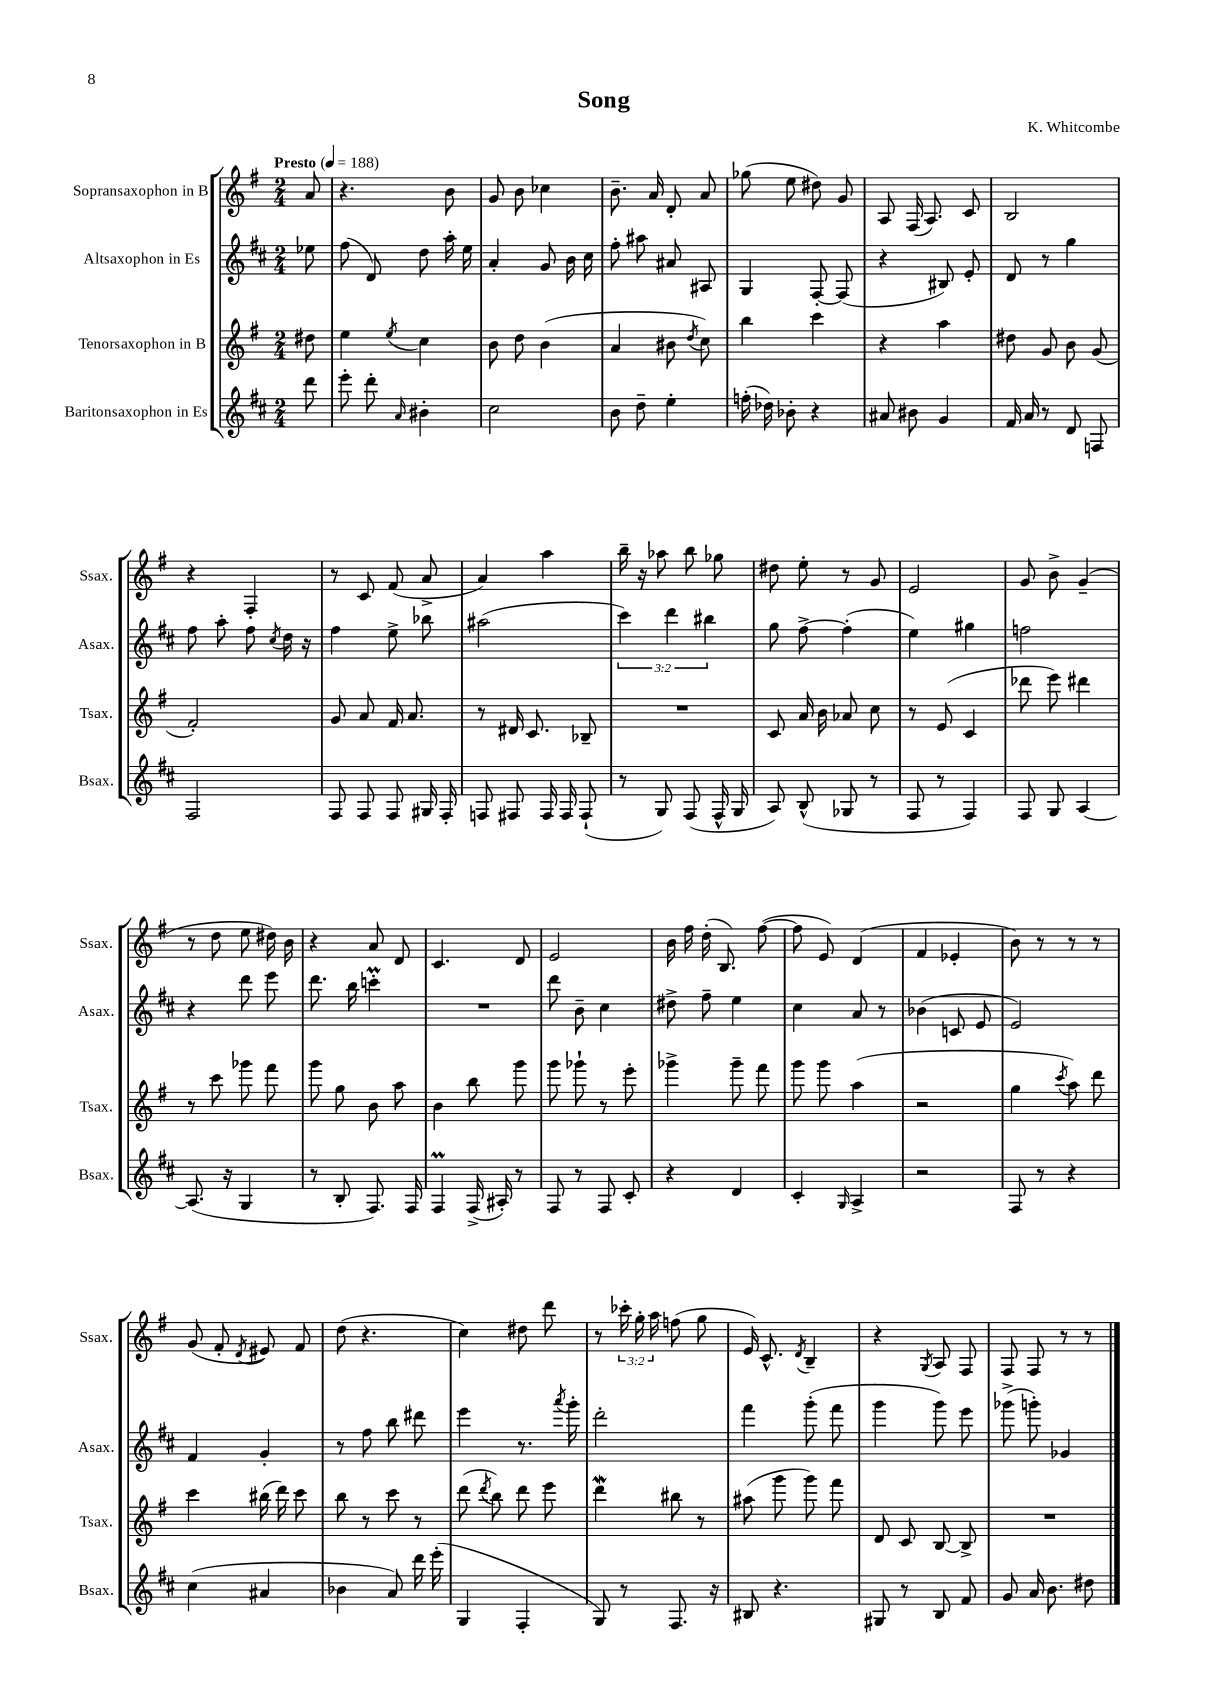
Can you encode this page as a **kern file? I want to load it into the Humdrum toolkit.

**kern	**kern	**kern	**kern
*part4	*part3	*part2	*part1
*staff4	*staff3	*staff2	*staff1
*I"Baritonsaxophon in Es	*I"Tenorsaxophon in B	*I"Altsaxophon in Es	*I"Sopransaxophon in B
*I'Bsax.	*I'Tsax.	*I'Asax.	*I'Ssax.
*clefG2	*clefG2	*clefG2	*clefG2
*k[f#c#]	*k[f#]	*k[f#c#]	*k[f#]
*M2/4	*M2/4	*M2/4	*M2/4
*MM188	*MM188	*MM188	*MM188
=	=	=	=
!	!	!	!LO:TX:a:B:t=Presto
8ddd\	8dd#X\	8ee-X\	8a/
=1	=1	=1	=1
8eee'\	4ee\	(8ff#\	4.r
8ddd'\	.	8d/)	.
16qqa/	8qee/	.	.
4b#X'\	4cc\	8dd\	.
.	.	16aa'\	8b\
.	.	16ee\	.
=2	=2	=2	=2
2cc#\	8b\	4a'/	8g/
.	8dd\	.	8b\
.	(4b\	8g/	4cc-X\
.	.	16b\	.
.	.	16cc#\	.
=3	=3	=3	=3
8b\	4a/	8ff#'\	8.b~\
8dd~\	.	8aa#X\	.
.	.	.	16a/
4ee'\	8b#X\	8a#X/	8d'/
.	8qdd/	.	.
.	8cc\)	8A#X/	8a/
=4	=4	=4	=4
(16ffn'\	4bb\	4G/	(8gg-X\
16dd-X\)	.	.	.
8b-X'\	.	.	8ee\
4r	4ccc\	[8F#'/	8dd#X\)
.	.	(8F#/]	8g/
=5	=5	=5	=5
8a#X/	4r	4r	8A/
8b#X\	.	.	(16F#/
.	.	.	8.A/)
4g/	4aa\	8B#X/)	.
.	.	8e'/	8c/
=6	=6	=6	=6
16f#/	8dd#X\	8d/	2B/
16a/	.	.	.
8r	8g/	8r	.
8d/	8b\	4gg\	.
8Fn/	(8g/	.	.
!!LO:LB:g=z
=7	=7	=7	=7
2F#/	2f#'/)	8ff#\	4r
.	.	8aa'\	.
.	.	8ff#\	4F#'/
.	.	8qcc#/	.
.	.	16dd\	.
.	.	16r	.
=8	=8	=8	=8
8F#/	8g/	4ff#\	8r
8F#/	8a/	.	8c/
8F#/	16f#/	8ee^\	(8f#/
.	8.a/	.	.
16G#X/	.	8bb-X\	8a^/
16F#'/	.	.	.
=9	=9	=9	=9
8Fn/	8r	(2aa#X\	4a/)
8F#X/	16d#X/	.	.
.	8.c/	.	.
16F#/	.	.	4aa\
16F#/	.	.	.
(8F#`/	8B-X~/	.	.
=10	=10	=10	=10
8r	2r	6ccc#\)	16bb~\
.	.	.	16r
8G/)	.	.	8aa-X\
.	.	6ddd\	.
(8F#/	.	.	8bb\
.	.	6bb#X\	.
16F#^^/	.	.	8gg-X\
16G/	.	.	.
=11	=11	=11	=11
8A/)	8c/	8gg\	8dd#X\
(8B^^/	16a/	[8ff#^\	8ee'\
.	16b\	.	.
8G-X/	8a-X/	(4ff#'\]	8r
8r	8cc\	.	8g/
=12	=12	=12	=12
8F#/	8r	4ee\)	2e/
8r	(8e/	.	.
4F#/)	4c/	4gg#X\	.
=13	=13	=13	=13
8F#/	8ddd-X\	2ffn\	8g/
8G/	8eee\)	.	8b^\
[4A/	4ddd#X\	.	(4g~/
!!LO:LB:g=z
=14	=14	=14	=14
(8.A/]	8r	4r	8r
.	8ccc\	.	8dd\
16r	.	.	.
4G/	8ggg-X\	8ddd\	8ee\
.	8fff#\	8eee\	16dd#X\)
.	.	.	16b\
=15	=15	=15	=15
8r	8ggg\	8.ddd\	4r
8B'/	8gg\	.	.
.	.	16bb\	.
8.F#/)	8b\	4cccnM'\	8a/
.	8aa\	.	8d/
16F#/	.	.	.
=16	=16	=16	=16
4F#m/	4b\	2r	4.c/
(16F#^/	8bb\	.	.
16A#X'/)	.	.	.
8r	8ggg\	.	8d/
=17	=17	=17	=17
8F#/	8ggg\	8ddd\	2e/
8r	8ggg-X`\	8b~\	.
8F#/	8r	4cc#\	.
8c#'/	8eee'\	.	.
=18	=18	=18	=18
4r	4ggg-X^\	8dd#X^\	16b\
.	.	.	16ff#\
.	.	8ff#~\	(16dd'\
.	.	.	8.B/)
4d/	8ggg-~\	4ee\	.
.	8fff#\	.	([8ff#\
=19	=19	=19	=19
4c#'/	8ggg\	4cc#\	8ff#\]
.	8ggg\	.	8e/)
16qqG/	.	.	.
4A^/	(4aa\	8a/	(4d/
.	.	8r	.
=20	=20	=20	=20
2r	2r	(4b-X\	4f#/
.	.	8cn/	4e-X'/
.	.	8e/	.
=21	=21	=21	=21
8F#/	4gg\	2e/)	8b\)
8r	.	.	8r
.	8qccc/	.	.
4r	8aa\)	.	8r
.	8ddd\	.	8r
!!LO:LB:g=z
=22	=22	=22	=22
(4cc#\	4ccc\	4f#/	(8g/
.	.	.	8f#'/
.	.	.	8qd/
4a#X/	(16bb#X\	4g'/	8e#X/)
.	16ddd\)	.	.
.	8ccc\	.	8f#/
=23	=23	=23	=23
4b-X\	8bb\	8r	(8dd\
.	8r	8ff#\	4.r
8a/)	8ccc\	8bb\	.
16ddd\	8r	8ddd#X\	.
(16eee'\	.	.	.
=24	=24	=24	=24
4G/	(8ddd\	4eee\	4cc\)
.	8qddd/	.	.
.	8bb\)	.	.
4F#'/	8ddd\	8.r	8dd#X\
.	8eee\	.	8ddd\
.	.	8qaaa/	.
.	.	16ggg'\	.
=25	=25	=25	=25
8G/)	4dddW\	2ddd'\	8r
8r	.	.	24ccc-X'\
.	.	.	24gg'\
.	.	.	24aa\
8.F#/	8bb#X\	.	(8ffn\
.	8r	.	8gg\
16r	.	.	.
=26	=26	=26	=26
8B#X/	(8aa#X\	4fff#\	16e/)
.	.	.	8.c^^/
4.r	8ggg\	.	.
.	.	.	8qd/
.	8ggg\)	(8ggg'\	4B~/
.	8fff#\	8fff#\	.
=27	=27	=27	=27
8G#X/	8d/	4ggg\	4r
8r	8c/	.	.
.	.	.	8qG/
8B/	[8B/	8ggg\)	8A/
8f#/	8B^/]	8eee\	8F#/
=28	=28	=28	=28
8g/	2r	(8ggg-X^\	8F#/
16a/	.	8gggn'\)	8F#/
8.b\	.	.	.
.	.	4g-X/	8r
8dd#X\	.	.	8r
==	==	==	==
*-	*-	*-	*-
